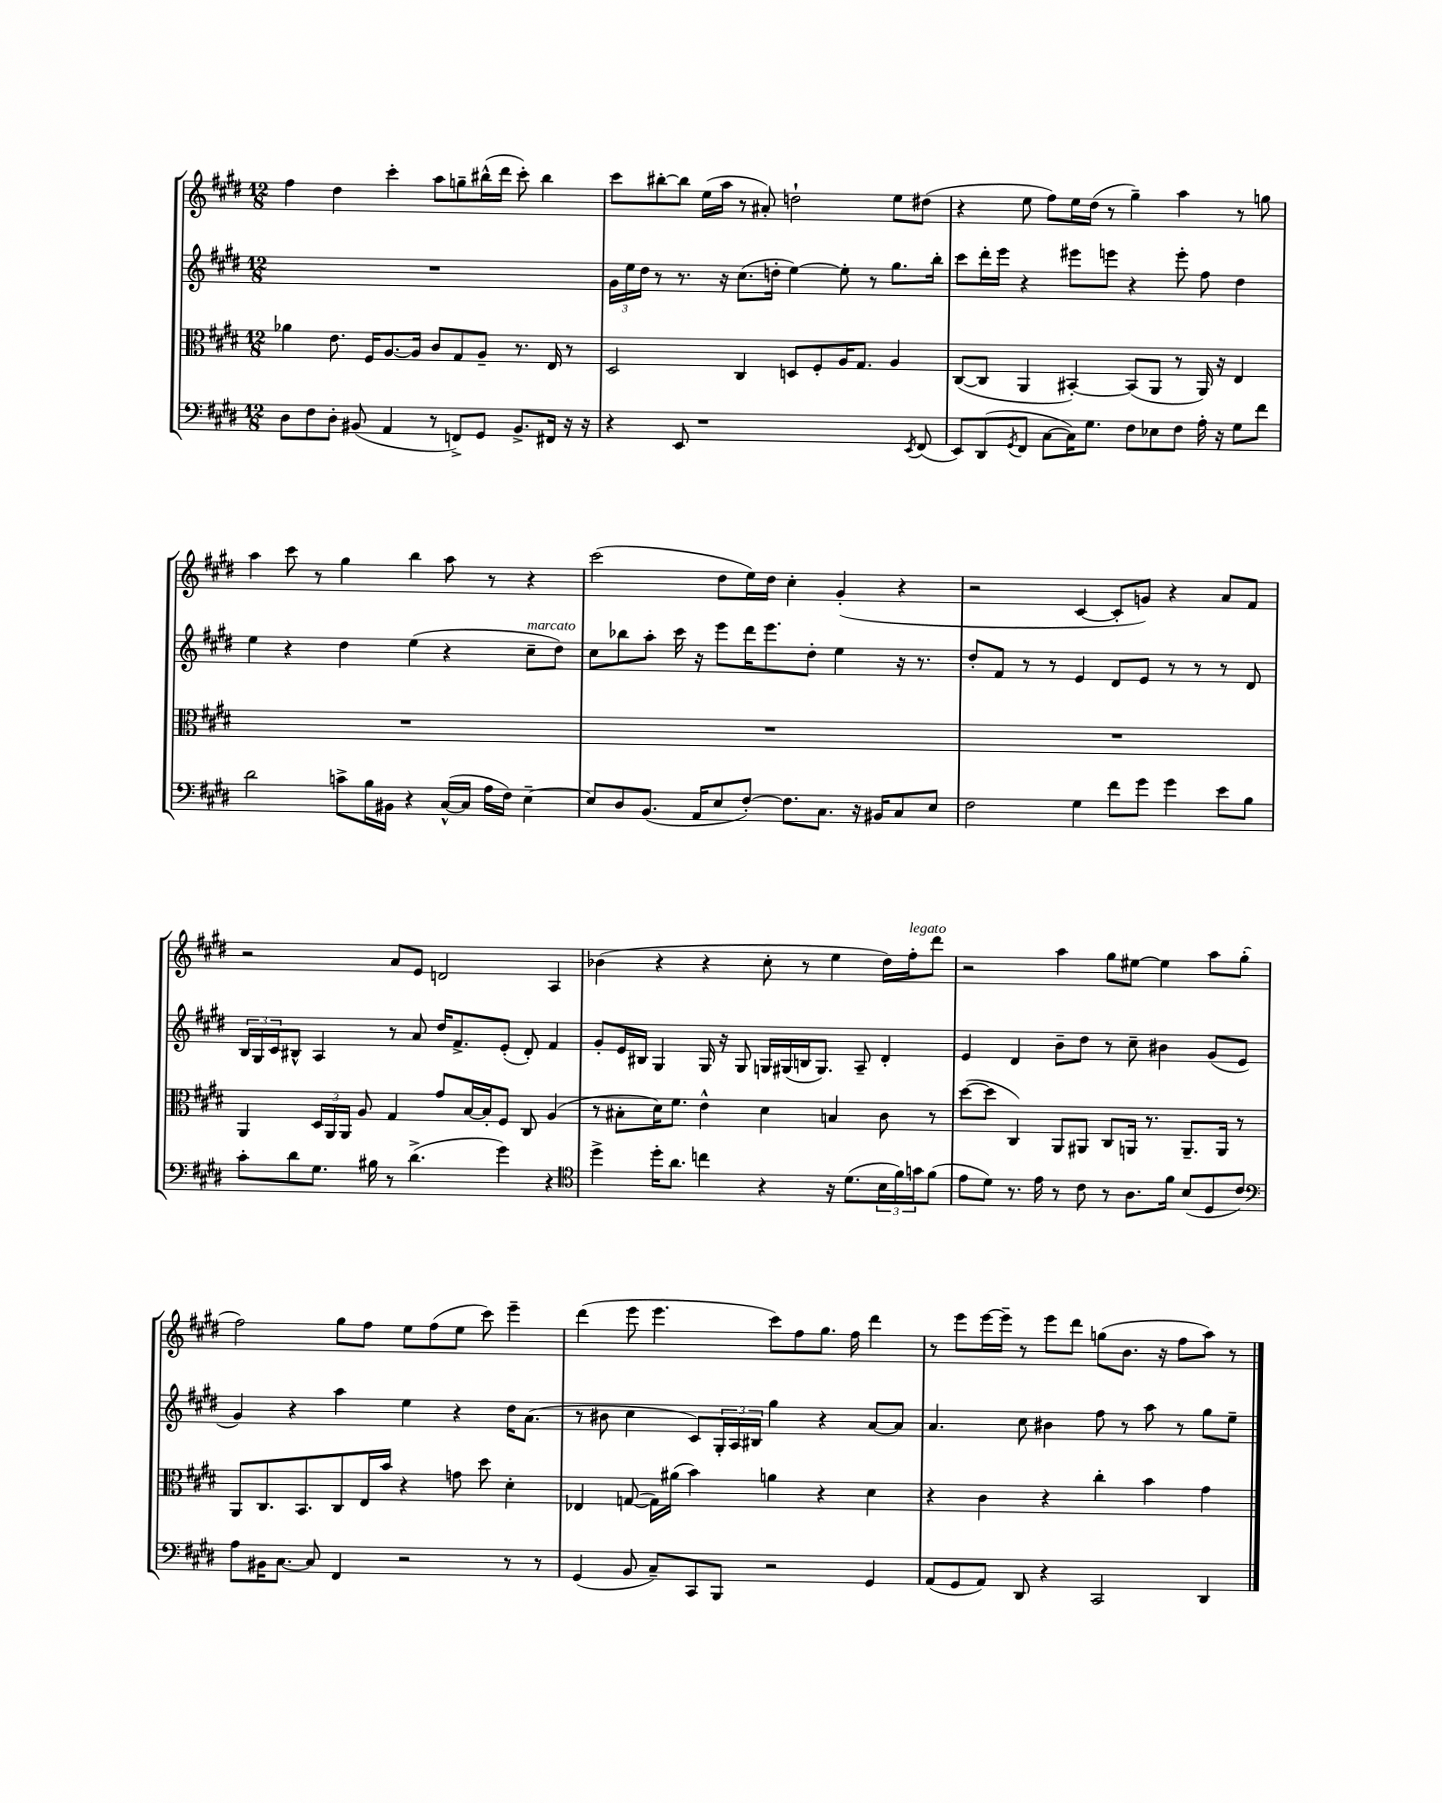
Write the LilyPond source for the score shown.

<<
\new StaffGroup <<
\new Staff = "s0" {
    \clef treble \key e \major \numericTimeSignature \time 12/8
    fis''4 dis''4 cis'''4-. a''8 g''8-- bis''16-^( dis'''16 cis'''8-.) bis''4 |
    cis'''8 bis''8~-. bis''8 e''16( a''16 r8 ais'8-.) d''2-! e''8 dis''8( |
    r4 e''8 fis''8) e''16 dis''16( r8 gis''4--) a''4 r8 g''8 |
    a''4 cis'''8 r8 gis''4 b''4 a''8 r8 r4 |
    cis'''2( dis''8 e''16) dis''16 cis''4-. gis'4-.( r4 |
    r2 cis'4~ cis'8-. g'8) r4 a'8 fis'8 |
    r2 a'8 e'8 d'2 a4 |
    bes'4( r4 r4 cis''8-. r8 e''4 dis''16) fis''16-.^\markup { \italic "legato" } dis'''8 |
    r2 a''4 gis''8 eis''8~ eis''4 a''8 gis''8-.( |
    fis''2) gis''8 fis''8 e''8 fis''8( e''8 cis'''8) e'''4-- |
    dis'''4( e'''8 e'''4. cis'''8) fis''8 gis''8. fis''16 dis'''4 |
    r8 e'''8 e'''16~ e'''16-- r8 e'''8 dis'''8 g''8( b'8. r16 fis''8 a''8) r8 \bar "|." |
}
\new Staff = "s1" {
    \clef treble \key e \major \numericTimeSignature \time 12/8
    R1. |
    \tuplet 3/2 { gis'16 e''16 dis''16 } r8 r8. r16 cis''8.( d''16-. e''4~) e''8-. r8 gis''8. b''16-. |
    cis'''8 dis'''16-. e'''16 r4 eis'''8 e'''8 r4 e'''8-. fis''8 dis''4 |
    e''4 r4 dis''4 e''4( r4 cis''8--^\markup { \italic "marcato" } dis''8) |
    cis''8 bes''8 a''8-. cis'''16 r16 e'''8 dis'''16 e'''8. dis''8-. e''4 r16 r8. |
    dis''8-. fis'8 r8 r8 e'4 dis'8 e'8 r8 r8 r8 dis'8 |
    \tuplet 3/2 { b16 gis16 cis'16 } bis8-^ a4 r8 a'8 dis''16 fis'8.-> e'8-.( dis'8-.) fis'4 |
    gis'8-. e'16 bis16 gis4 gis16 r16 gis8 g16 gis16( b16 gis8.) a8-- dis'4-. |
    e'4 dis'4 b'8-- dis''8 r8 cis''8-- bis'4 gis'8( e'8 |
    gis'4) r4 a''4 e''4 r4 dis''16 a'8.( |
    r8 bis'8 cis''4 cis'8) \tuplet 3/2 { gis16-. a16 bis16 } gis''4 r4 a'8~ a'8 |
    a'4. cis''8 bis'4 fis''8 r8 a''8 r8 gis''8 e''8-- \bar "|." |
}
\new Staff = "s2" {
    \clef alto \key e \major \numericTimeSignature \time 12/8
    aes'4 e'8. fis16 a8.~ a16 cis'8 gis8 a8-- r8. e16 r8 |
    dis2 cis4 d8 fis8-. a16 gis8. a4 |
    cis8~( cis8 a,4 bis,4~-.) bis,8( a,8 r8 a,16) r16 e4 |
    R1. |
    R1. |
    R1. |
    a,4 \tuplet 3/2 { dis16 a,16 a,16 } a8 gis4 gis'8 b16~ b16-. fis8 cis8 a4( |
    r8 bis8-. dis'16) fis'8. e'4-^ dis'4 b4 cis'8 r8 |
    dis''8~( dis''8 cis4) a,8 ais,8 cis8 a,16 r8. a,8.-- a,16 r8 |
    a,8 cis8. b,8. cis8 e16 b'16 r4 g'8 dis''8 dis'4-. |
    ees4 g8~( g16) ais'16( b'4) a'4 r4 dis'4 |
    r4 cis'4 r4 cis''4-. b'4 gis'4 \bar "|." |
}
\new Staff = "s3" {
    \clef bass \key e \major \numericTimeSignature \time 12/8
    dis8 fis8 dis8-. bis,8( a,4 r8 f,8->) gis,8 bis,8.-> fis,16 r16 r16 |
    r4 e,8 r1 \acciaccatura { e,8 } fis,8( |
    e,8) dis,8( \acciaccatura { gis,8 } fis,8 cis8~ cis16) gis8. fis8 ees8 fis8 a16-. r16 gis8 fis'8 |
    dis'2 c'8-> b16 bis,16 r4 cis16~-^( cis16 a16 fis16) e4~-- |
    e8 dis8 b,8.( a,16 e8 fis8~-.) fis8. cis8. r16 bis,16 cis8 e8 |
    fis2 gis4 fis'8 gis'8 gis'4 e'8 b8 |
    cis'8-. dis'8 gis8. bis16 r8 dis'4.->( gis'4) r4 |
    \clef tenor dis''4-> dis''16-. a'8. c''4 r4 r16 dis'8.( \tuplet 3/2 { b16 fis'16) g'16 } fis'8( |
    e'8 dis'8) r8. e'16 r8 cis'8 r8 a8. fis'16 b8( dis8 cis'8) |
    \clef bass a8 bis,16 cis8.~ cis8 fis,4 r2 r8 r8 |
    gis,4( b,8 cis8--) cis,8 b,,8 r2 gis,4 |
    a,8( gis,8 a,8) dis,8 r4 cis,2 dis,4 \bar "|." |
}
>>
>>
\layout { \context { \Score \remove "Bar_number_engraver" } }
